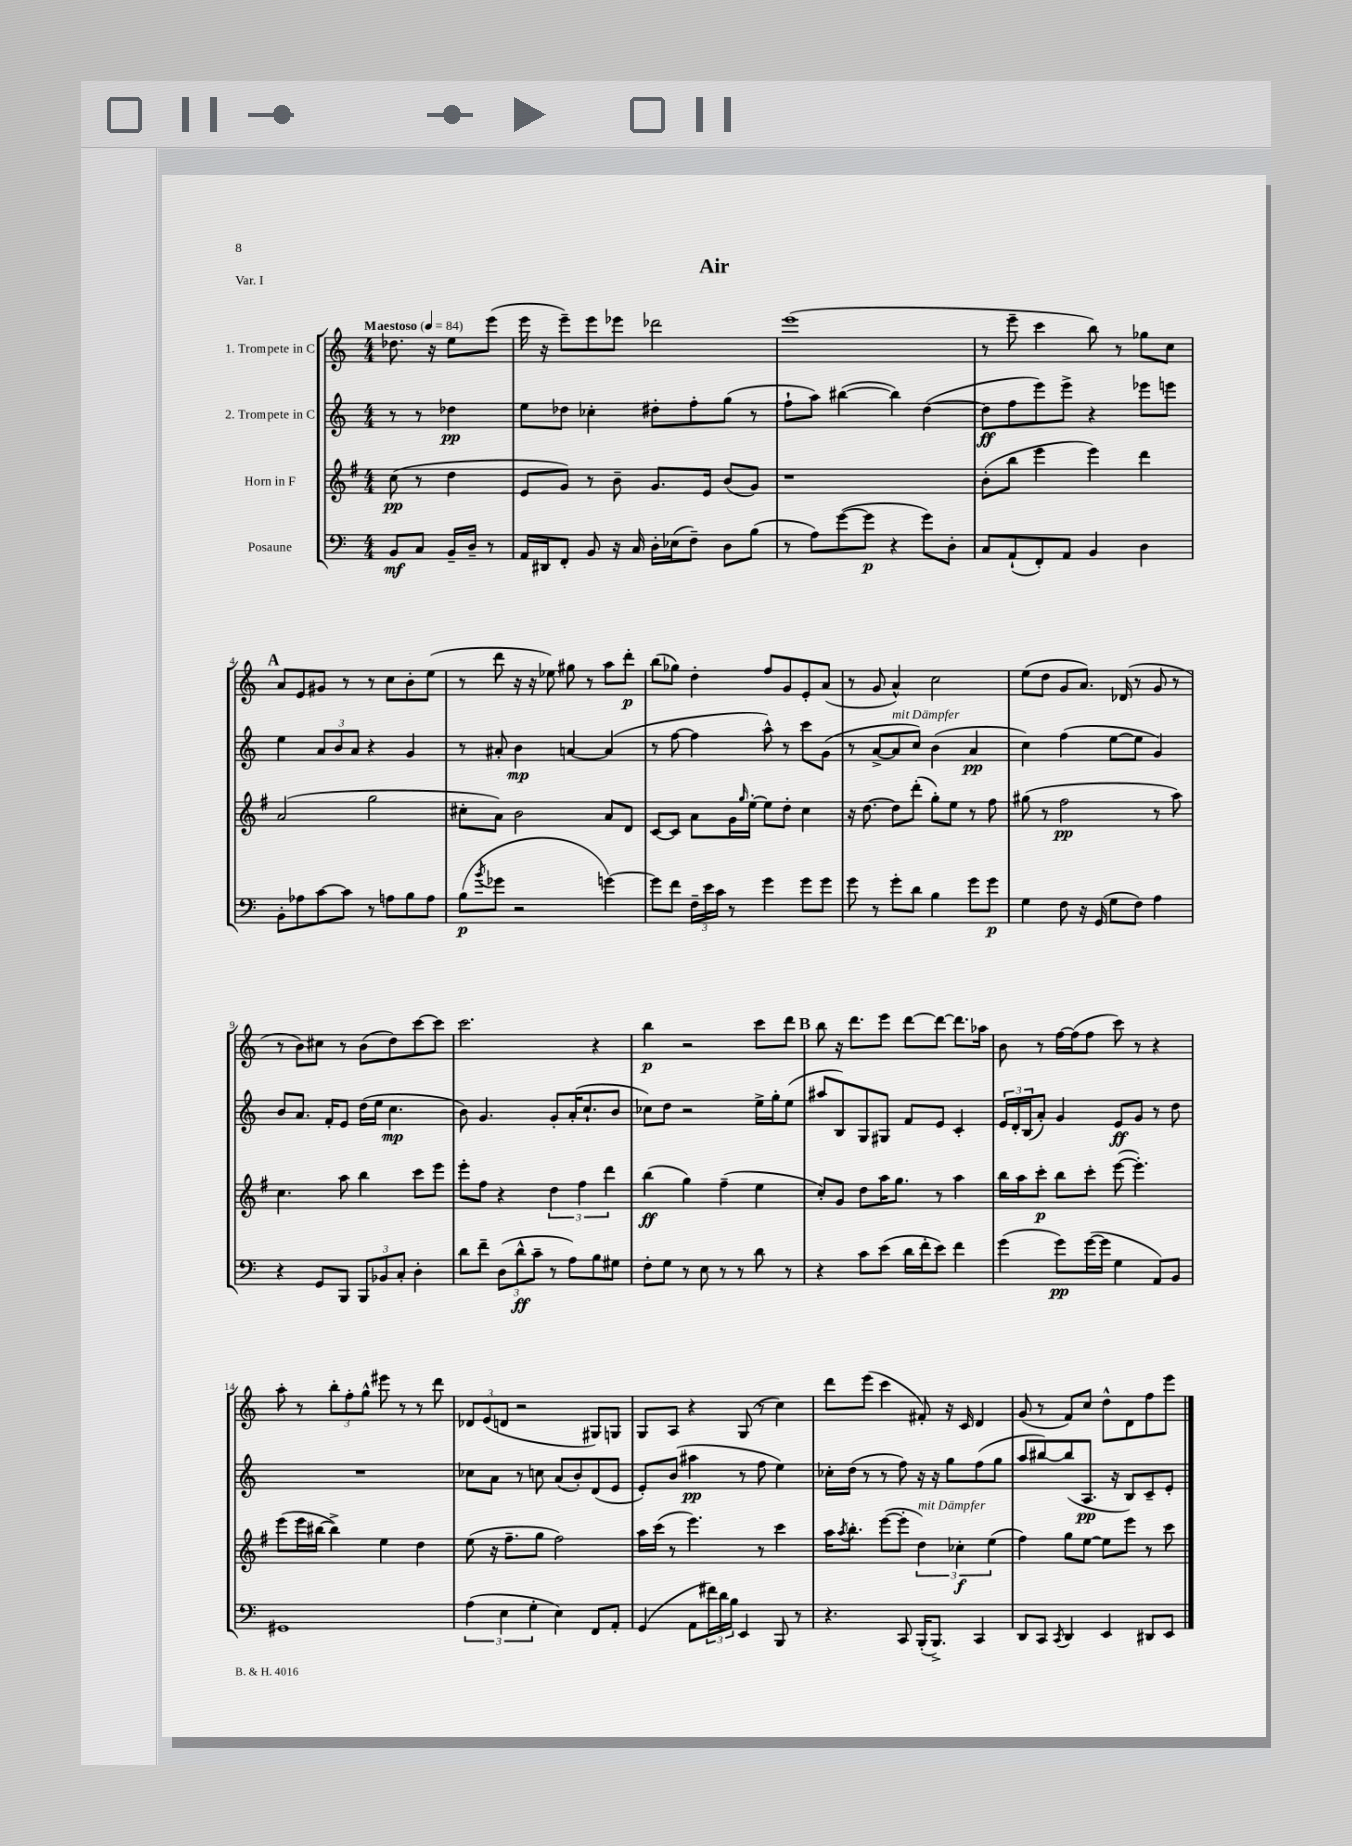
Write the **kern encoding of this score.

**kern	**dynam	**kern	**dynam	**kern	**dynam	**kern	**dynam
*part4	*part4	*part3	*part3	*part2	*part2	*part1	*part1
*staff4	*staff4	*staff3	*staff3	*staff2	*staff2	*staff1	*staff1
*I"Posaune	*	*I"Horn in F	*	*I"2. Trompete in C	*	*I"1. Trompete in C	*
*clefF4	*	*clefG2	*	*clefG2	*	*clefG2	*
*k[]	*	*k[f#]	*	*k[]	*	*k[]	*
*M4/4	*	*M4/4	*	*M4/4	*	*M4/4	*
*MM84	*	*MM84	*	*MM84	*	*MM84	*
=	=	=	=	=	=	=	=
!	!	!	!	!	!	!LO:TX:a:B:t=Maestoso	!
8BB/L	mf	(8cc\	pp	8r	.	8.dd-X\	.
8C/J	.	8r	.	8r	.	.	.
.	.	.	.	.	.	16r	.
16BB~/LL	.	4dd\	.	4dd-X\	pp	8ee\L	.
16D~/JJ	.	.	.	.	.	.	.
8r	.	.	.	.	.	(8eee\J	.
=1	=1	=1	=1	=1	=1	=1	=1
16AA/LL	.	8e/L	.	8ee\L	.	16eee\	.
16DD#X/J	.	.	.	.	.	16r	.
8FF'/J	.	8g/J)	.	8dd-X\J	.	8eee~\L)	.
8BB/	.	8r	.	4cc-X'\	.	8eee\	.
16r	.	8b~\	.	.	.	8eee-X\J	.
16C/	.	.	.	.	.	.	.
16D'\LL	.	8.g/L	.	8dd#X'\L	.	2ddd-X\	.
(16E-X\J	.	.	.	.	.	.	.
8F~\J)	.	.	.	8ff'\	.	.	.
.	.	16e/Jk	.	.	.	.	.
8D\L	.	(8b/L	.	(8gg\J	.	.	.
(8B\J	.	8g/J)	.	8r	.	.	.
=2	=2	=2	=2	=2	=2	=2	=2
8r	.	1r	.	8ff`\L	.	(1eee	.
8A\L)	.	.	.	8aa\J)	.	.	.
([8g\	.	.	.	([4bb#X\	.	.	.
8g\J]	p	.	.	.	.	.	.
4r	.	.	.	4bb#\])	.	.	.
8g\L)	.	.	.	([4dd\	.	.	.
8D'\J	.	.	.	.	.	.	.
=3	=3	=3	=3	=3	=3	=3	=3
8C/L	.	(8b'\L	.	8dd\L]	ff	8r	.
(8AA`/	.	8bb\J	.	8ff\	.	8eee~\	.
8FF'/)	.	4eee\	.	8eee\)	.	4ccc\	.
8AA/J	.	.	.	8eee^\J	.	.	.
4BB/	.	4eee\)	.	4r	.	8bb\)	.
.	.	.	.	.	.	8r	.
4D\	.	4ddd\	.	8eee-X\L	.	8gg-X\L	.
.	.	.	.	8eeen\J	.	8cc\J	.
!!LO:LB:g=z
!!LO:REH:place=s1:t=A
=4	=4	=4	=4	=4	=4	=4	=4
8BB'\L	.	(2a/	.	4ee\	.	8a/L	.
8A-X\	.	.	.	.	.	8e/	.
[8c\	.	.	.	12a/L	.	8g#X/J	.
.	.	.	.	12b/	.	.	.
8c\J]	.	.	.	.	.	8r	.
.	.	.	.	12a/J	.	.	.
8r	.	2gg\	.	4r	.	8r	.
8An\L	.	.	.	.	.	8cc\L	.
8B\	.	.	.	4g/	.	8b'\	.
8A\J	.	.	.	.	.	(8ee\J	.
=5	=5	=5	=5	=5	=5	=5	=5
(8B\L	p	8cc#X'\L	.	8r	.	8r	.
8qb/	.	.	.	.	.	.	.
8g-X\J	.	8a\J)	.	8a#X'/	.	8ddd\	.
2r	.	2b\	.	4b\	mp	16r	.
.	.	.	.	.	.	16r	.
.	.	.	.	.	.	8ee-X\)	.
.	.	.	.	[4an/	.	8gg#X\	.
.	.	.	.	.	.	8r	.
[4gn\)	.	8a/L	.	(4a/]	.	8aa\L	.
.	.	8d/J	.	.	.	8ddd'\J	p
=6	=6	=6	=6	=6	=6	=6	=6
8g\L]	.	[8c/L	.	8r	.	(8bb\L	.
8f\J	.	8c/J]	.	[8ff\	.	8gg-X\J)	.
24F~\LL	.	8a\L	.	4ff\]	.	4dd'\	.
24e\	.	.	.	.	.	.	.
24c\JJ	.	.	.	.	.	.	.
8r	.	16g\L	.	.	.	.	.
.	.	16qqgg/	.	.	.	.	.
.	.	[16ee'\JJ	.	.	.	.	.
4g\	.	8ee\L]	.	8aa^^\)	.	8ff/L	.
.	.	8dd'\J	.	8r	.	8g/	.
8g\L	.	4cc\	.	8ccc\L	.	8e'/	.
8g\J	.	.	.	(8g\J	.	(8a/J	.
=7	=7	=7	=7	=7	=7	=7	=7
8g\	.	16r	.	8r	.	8r	.
.	.	[8.dd\	.	.	.	.	.
8r	.	.	.	[8a^/L	.	8g/	.
!	!	!	!	!LO:TX:a:i:t=mit Dämpfer	!	!	!
8g'\L	.	8dd\L]	.	8a/]	.	4a^^/)	.
8d\J	.	(8ddd'\J	.	8cc/J)	.	.	.
4B\	.	8gg'\L)	.	(4b\	.	2cc\	.
.	.	8ee\J	.	.	.	.	.
8g\L	.	8r	.	4a/	pp	.	.
8g\J	p	8ff#\	.	.	.	.	.
=8	=8	=8	=8	=8	=8	=8	=8
4G\	.	(8gg#X\	.	4cc\)	.	(8ee\L	.
.	.	8r	.	.	.	8dd\J	.
8F\	.	2ff#\	pp	(4ff\	.	8g/L	.
16r	.	.	.	.	.	8.a/J)	.
(16GG/	.	.	.	.	.	.	.
8G\L	.	.	.	[8ee\L	.	.	.
.	.	.	.	.	.	(16d-X/	.
8F\J)	.	.	.	8ee\J]	.	8r	.
4A\	.	8r	.	4g/)	.	8g/	.
.	.	8aa\)	.	.	.	8r	.
!!LO:LB:g=z
=9	=9	=9	=9	=9	=9	=9	=9
4r	.	4.cc\	.	8b/L	.	8r	.
.	.	.	.	8.a/J	.	8b\L)	.
8GG/L	.	.	.	.	.	8cc#X\J	.
.	.	.	.	16f'/KL	.	.	.
8BBB/J	.	8aa\	.	8e/J	.	8r	.
12BBB/L	.	4bb\	.	(16dd\LL	.	(8b\L	.
.	.	.	.	16ee\JJ	.	.	.
12BB-X/	.	.	.	.	.	.	.
.	.	.	.	4.cc\	mp	8dd\)	.
12C'/J	.	.	.	.	.	.	.
4D'\	.	8ccc\L	.	.	.	[8ccc\	.
.	.	8eee\J	.	.	.	8ccc\J]	.
=10	=10	=10	=10	=10	=10	=10	=10
8d\L	.	8eee'\L	.	8b\)	.	2.ccc\	.
8f~\J	.	8ff#\J	.	4.g/	.	.	.
(12D\L	.	4r	.	.	.	.	.
12d^^\	ff	.	.	.	.	.	.
12c~\J	.	.	.	.	.	.	.
8r	.	6dd\	.	8g'/L	.	.	.
8A\L)	.	.	.	(16a'/K	.	.	.
.	.	6ff#\	.	.	.	.	.
.	.	.	.	8.cc`/	.	.	.
8B\	.	.	.	.	.	4r	.
.	.	6ddd\	.	.	.	.	.
8G#X\J	.	.	.	8b/J	.	.	.
=11	=11	=11	=11	=11	=11	=11	=11
8F'\L	.	(4bb\	ff	8cc-X\L)	.	4bb\	p
8G\J	.	.	.	8dd\J	.	.	.
8r	.	4gg\)	.	2r	.	2r	.
8E\	.	.	.	.	.	.	.
8r	.	(4ff#~\	.	.	.	.	.
8r	.	.	.	.	.	.	.
8d\	.	4ee\	.	16ee^\LL	.	8ccc\L	.
.	.	.	.	16gg'\J	.	.	.
8r	.	.	.	(8ee\J	.	8ddd\J	.
!!LO:REH:place=s1:t=B
=12	=12	=12	=12	=12	=12	=12	=12
4r	.	8cc'/L)	.	8aa#X/L	.	8bb\	.
.	.	8g/J	.	8B/)	.	16r	.
.	.	.	.	.	.	8.ddd\L	.
8c\L	.	8dd\L	.	8G/	.	.	.
(8e\J	.	16aa\K	.	8G#X/J	.	8eee\J	.
.	.	8.gg\J	.	.	.	.	.
16d\LL	.	.	.	8f/L	.	[8ddd\L	.
16f'\J	.	.	.	.	.	.	.
8e\J)	.	8r	.	8e/J	.	8ddd\J_	.
4f\	.	4aa\	.	4c'/	.	8.ddd\L]	.
.	.	.	.	.	.	16aa-X\Jk	.
=13	=13	=13	=13	=13	=13	=13	=13
(4g\	.	16bb\LL	.	24e/LL	.	8b\	.
.	.	.	.	24d'/	.	.	.
.	.	16aa\J	.	.	.	.	.
.	.	.	.	(24B/J	.	.	.
.	.	8ccc'\J	p	8a'/J)	.	8r	.
8g\L)	pp	8bb\L	.	4g/	.	[16ff\LL	.
.	.	.	.	.	.	(16ff\J]	.
([16g\L	.	8ccc'\J	.	.	.	8ff\J	.
16g\JJ]	.	.	.	.	.	.	.
4G\	.	([8eee\	.	8e/L	ff	8ccc\)	.
.	.	4.eee'\])	.	8g/J	.	8r	.
8AA/L)	.	.	.	8r	.	4r	.
8BB/J	.	.	.	8dd\	.	.	.
!!LO:LB:g=z
=14	=14	=14	=14	=14	=14	=14	=14
1GG#X	.	(8eee\L	.	1r	.	8aa'\	.
.	.	16eee\L	.	.	.	8r	.
.	.	[16bb#X\JJ	.	.	.	.	.
.	.	4bb#^\])	.	.	.	12bb'\L	.
.	.	.	.	.	.	12ff'\	.
.	.	.	.	.	.	12gg^^\J	.
.	.	4ee\	.	.	.	8eee#X\	.
.	.	.	.	.	.	8r	.
.	.	4dd\	.	.	.	8r	.
.	.	.	.	.	.	8ddd\	.
=15	=15	=15	=15	=15	=15	=15	=15
(6A\	.	(8ee\	.	8cc-X\L	.	12d-X/L	.
.	.	.	.	.	.	(12e/	.
.	.	16r	.	8a\J	.	.	.
6E\	.	.	.	.	.	12dn/J	.
.	.	8.ff#~\L	.	.	.	.	.
.	.	.	.	8r	.	2r	.
6G'\	.	.	.	.	.	.	.
.	.	8gg\J	.	8ccn\	.	.	.
4E\)	.	2ff#\)	.	(8a/L	.	.	.
.	.	.	.	8b'/)	.	.	.
8FF/L	.	.	.	(8d/	.	8G#X/L)	.
8AA'/J	.	.	.	8e/J	.	8Gn/J	.
=16	=16	=16	=16	=16	=16	=16	=16
(4GG/	.	16aa\LL	.	8e'/L)	.	8G/L	.
.	.	(16ccc\JJ	.	.	.	.	.
.	.	8r	.	(8b/J	.	8A/J	.
8AA\L	.	4.eee\)	.	4aa#X\	pp	4r	.
24f#X\L)	.	.	.	.	.	.	.
24d\	.	.	.	.	.	.	.
24B\JJ	.	.	.	.	.	.	.
4EE/	.	.	.	8r	.	(8G/	.
.	.	8r	.	8ff\	.	8r	.
8BBB/	.	4ccc\	.	4ee\)	.	4cc\)	.
8r	.	.	.	.	.	.	.
=17	=17	=17	=17	=17	=17	=17	=17
4.r	.	16aa\KL	.	16cc-X'\LL	.	8ddd\L	.
.	.	8qaa/	.	.	.	.	.
.	.	8.bb'\J	.	(16dd\JJ	.	.	.
.	.	.	.	8r	.	(8eee\J	.
.	.	([8eee\L	.	8r	.	4ccc\	.
8CC/	.	8eee'\J]	.	8ff\)	.	.	.
!	!	!LO:TX:a:i:t=mit Dämpfer	!	!	!	!	!
(16BBB'/KL	.	6dd\)	.	16r	.	8f#X'/)	.
8.BBB^/J)	.	.	.	16r	.	.	.
.	.	.	.	8gg\L	.	16r	.
.	.	6cc-X'\	f	.	.	.	.
.	.	.	.	.	.	16c/	.
4CC/	.	.	.	(8ff\	.	4d/	.
.	.	(6ee\	.	.	.	.	.
.	.	.	.	8gg\J	.	.	.
=18	=18	=18	=18	=18	=18	=18	=18
8DD/L	.	4ff#\)	.	8aa/L	.	(8g/	.
8CC/J	.	.	.	[8bb#X/)	.	8r	.
8qCC/	.	.	.	.	.	.	.
4DD/	.	8gg\L	.	(8bb#/]	.	8f/L)	.
.	.	[8ee\J	.	8.A/J	pp	8cc/J	.
4EE/	.	8ee\L]	.	.	.	8dd^^\L	.
.	.	.	.	16r	.	.	.
.	.	8eee\J	.	8B/L)	.	8d\	.
8DD#X/L	.	8r	.	8c~/	.	8ff\	.
8EE/J	.	8ccc\	.	8e'/J	.	8eee\J	.
==	==	==	==	==	==	==	==
*-	*-	*-	*-	*-	*-	*-	*-
